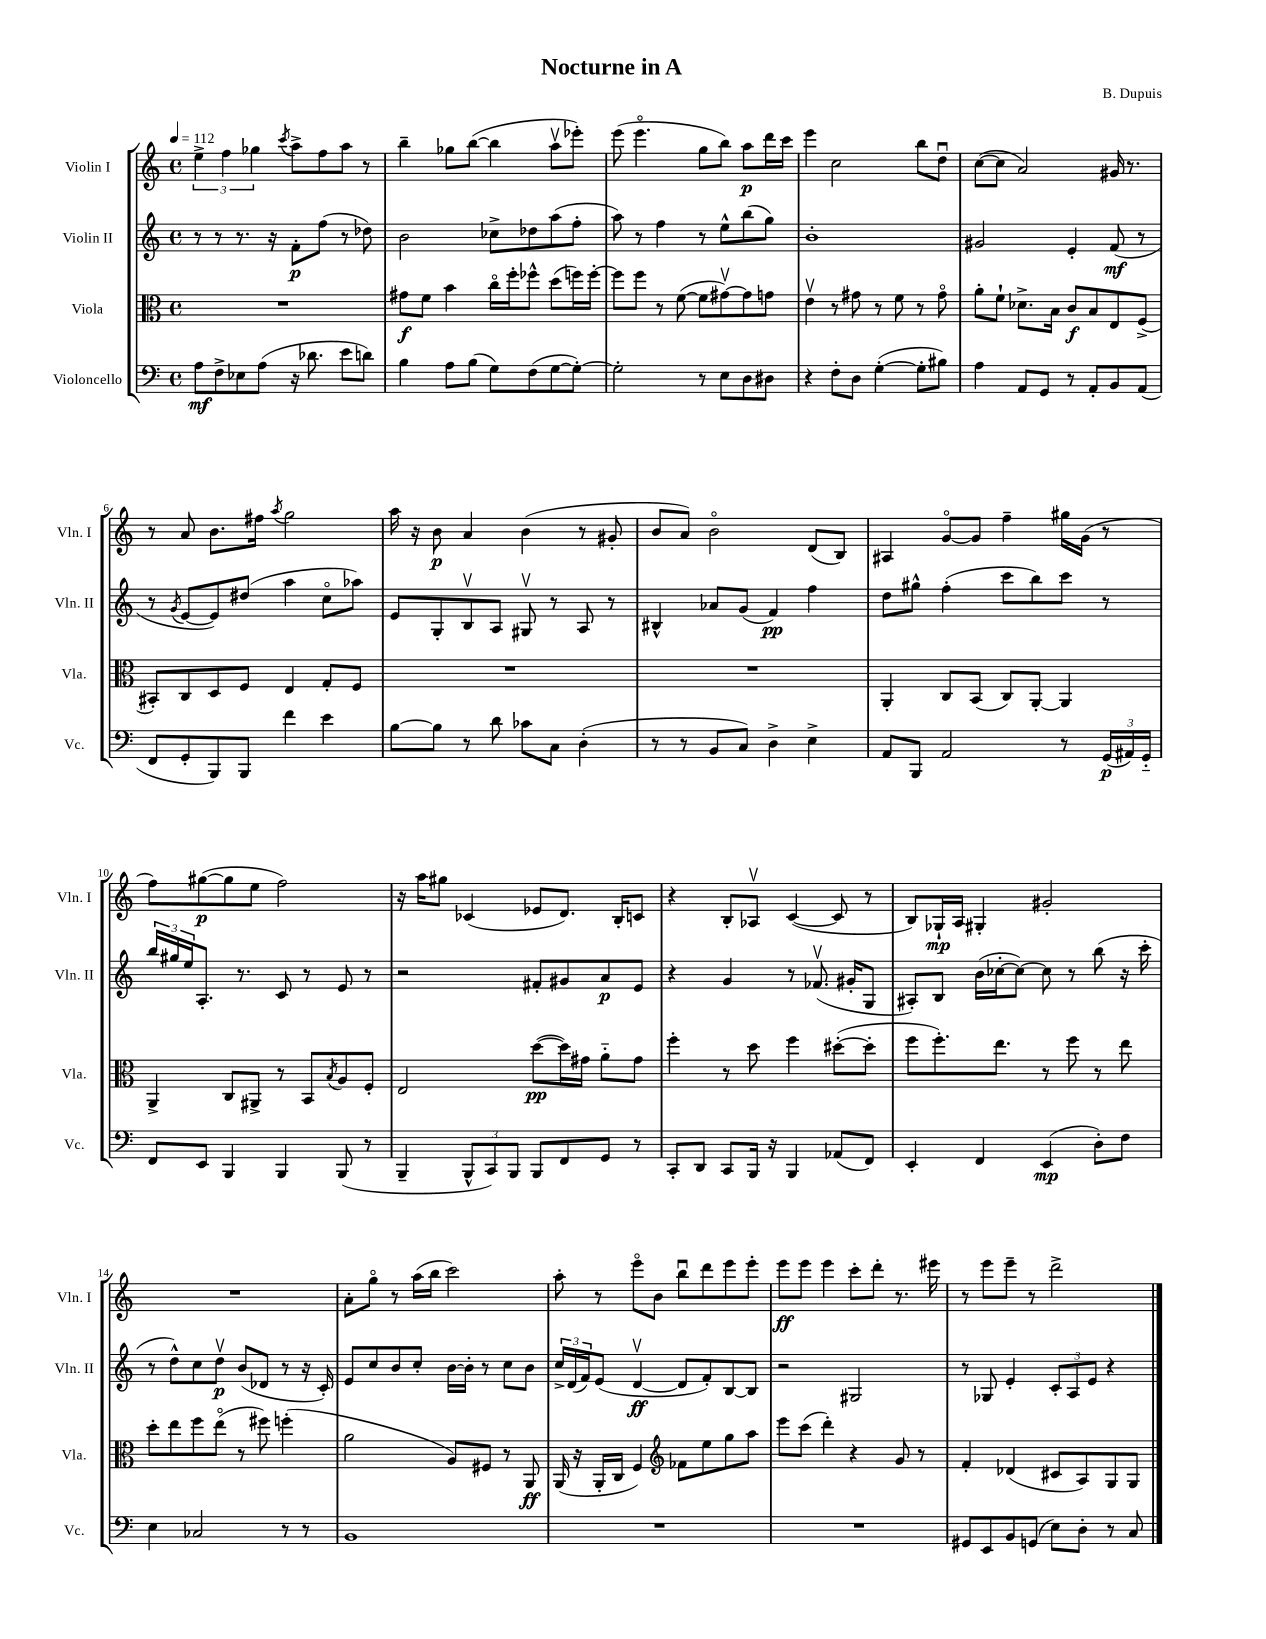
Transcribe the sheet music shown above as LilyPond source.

\header { title = "Nocturne in A" composer = "B. Dupuis" }
<<
\new StaffGroup <<
\new Staff = "s0" \with { instrumentName = "Violin I" shortInstrumentName = "Vln. I" } {
    \clef treble \key c \major \defaultTimeSignature \time 4/4 \tempo 4 = 112
    \tuplet 3/2 { e''4-> f''4 ges''4 } \acciaccatura { c'''8 } a''8-> f''8 a''8 r8 |
    b''4-- ges''8 b''8~( b''4 a''8\upbow ees'''8-.) |
    e'''8( e'''4.\flageolet g''8 b''8) a''8\p d'''16 c'''16 |
    e'''4 c''2 b''8 d''8\downbow |
    c''8~( c''8 a'2) gis'16 r8. |
    r8 a'8 b'8. fis''16 \acciaccatura { a''8 } g''2 |
    a''16 r16 b'8\p a'4 b'4( r8 gis'8-. |
    b'8 a'8) b'2\flageolet d'8( b8) |
    ais4 g'8~\flageolet g'8 f''4-- gis''16 g'16( r8 |
    f''8) gis''8~\p( gis''8 e''8 f''2) |
    r16 a''16 gis''8 ces'4( ees'8 d'8.) b16-. c'8 |
    r4 b8-. aes8\upbow c'4~( c'8 r8 |
    b8) ges16-!\mp a16 gis4-. gis'2-. |
    R1 |
    a'8-. g''8\flageolet r8 a''16( b''16 c'''2) |
    a''8-. r8 e'''8\flageolet b'8 b''8\downbow d'''8 e'''8 e'''8-. |
    e'''8\ff e'''8 e'''4 c'''8-. d'''8-. r8. eis'''16 |
    r8 e'''8 e'''8-- r8 d'''2-> \bar "|." |
}
\new Staff = "s1" \with { instrumentName = "Violin II" shortInstrumentName = "Vln. II" } {
    \clef treble \key c \major \defaultTimeSignature \time 4/4
    r8 r8 r8. r16 f'8-.\p f''8( r8 des''8) |
    b'2 ces''8-> des''8 a''8( f''8-. |
    a''8) r8 f''4 r8 e''8-^ b''8( g''8) |
    b'1-. |
    gis'2 e'4-. f'8\mf( r8 |
    r8 \acciaccatura { g'8 } e'8~ e'8) dis''8( a''4 c''8\flageolet aes''8) |
    e'8 g8-. b8\upbow a8 gis8\upbow r8 a8 r8 |
    bis4-^ aes'8 g'8( f'4\pp) f''4 |
    d''8 gis''8-^ f''4-.( c'''8 b''8) c'''8 r8 |
    \tuplet 3/2 { b''16 gis''16 e''16 } a8.-. r8. c'8 r8 e'8 r8 |
    r2 fis'8-. gis'8 a'8\p e'8 |
    r4 g'4 r8 fes'8.\upbow( gis'16-. g8 |
    ais8-.) b8 b'16( ces''16~-. ces''8~) ces''8 r8 b''8( r16 c'''16-. |
    r8 d''8-^) c''8 d''8\upbow\p b'8( des'8 r8 r16 c'16-.) |
    e'8 c''8 b'8 c''8-. b'16~ b'16-. r8 c''8 b'8 |
    \tuplet 3/2 { c''16-> d'16( f'16) } e'8( d'4~\upbow\ff d'8 f'8-.) b8~ b8 |
    r2 gis2 |
    r8 ges8 e'4-. \tuplet 3/2 { c'8-. a8 e'8 } r4 \bar "|." |
}
\new Staff = "s2" \with { instrumentName = "Viola" shortInstrumentName = "Vla." } {
    \clef alto \key c \major \defaultTimeSignature \time 4/4
    R1 |
    gis'8\f f'8 b'4 c''16\flageolet f''16-. fes''8-^ d''8( f''16) f''16~-. |
    f''8 f''8 r8 f'8~( f'8 gis'8~\upbow) gis'8 g'8 |
    e'4\upbow r8 gis'8 r8 f'8 r8 gis'8\flageolet |
    a'8-. f'8-! des'8.-> b16 c'8\f b8 e8 f8->( |
    bis,8-.) c8 d8 f8 e4 g8-. f8 |
    R1 |
    R1 |
    a,4-. c8 b,8( c8) a,8~-. a,4 |
    a,4-> c8 ais,8-> r8 b,8 \acciaccatura { b8 } a8 f8-. |
    e2 d''8~\pp( d''16) gis'16 a'8-_ gis'8 |
    f''4-. r8 d''8 f''4 dis''8~-.( dis''8-. |
    f''8 f''8.-.) e''8. r8 f''8 r8 e''8 |
    d''8-. e''8 f''8 e''8\flageolet( r8 fis''8) f''4-.( |
    a'2 a8) fis8 r8 a,8\ff |
    a,16( r16 a,16-. c16 f4) \clef treble fes'8 e''8 g''8 a''8 |
    e'''8 c'''8( d'''4-.) r4 g'8 r8 |
    f'4-. des'4( cis'8 a8) g8 g8 \bar "|." |
}
\new Staff = "s3" \with { instrumentName = "Violoncello" shortInstrumentName = "Vc." } {
    \clef bass \key c \major \defaultTimeSignature \time 4/4
    a8\mf f8-> ees8 a8( r16 des'8. e'8 d'8) |
    b4 a8 b8( g8) f8( g8~ g8~-.) |
    g2-. r8 e8 d8 dis8 |
    r4 f8-. d8 g4~-.( g8-. bis8) |
    a4 a,8 g,8 r8 a,8-. b,8 a,8( |
    f,8 g,8-. b,,8) b,,8 f'4 e'4 |
    b8~ b8 r8 d'8 ces'8 c8 d4-.( |
    r8 r8 b,8 c8) d4-> e4-> |
    a,8 b,,8 a,2 r8 \tuplet 3/2 { g,16\p( ais,16) g,16-_ } |
    f,8 e,8 b,,4 b,,4 b,,8( r8 |
    b,,4-- \tuplet 3/2 { b,,8-^ c,8) b,,8 } b,,8 f,8 g,8 r8 |
    c,8-. d,8 c,8 b,,16 r16 b,,4 aes,8( f,8) |
    e,4-. f,4 e,4\mp( d8-.) f8 |
    e4 ces2 r8 r8 |
    b,1 |
    R1 |
    R1 |
    gis,8 e,8 b,8 g,8( e8) d8-. r8 c8 \bar "|." |
}
>>
>>
